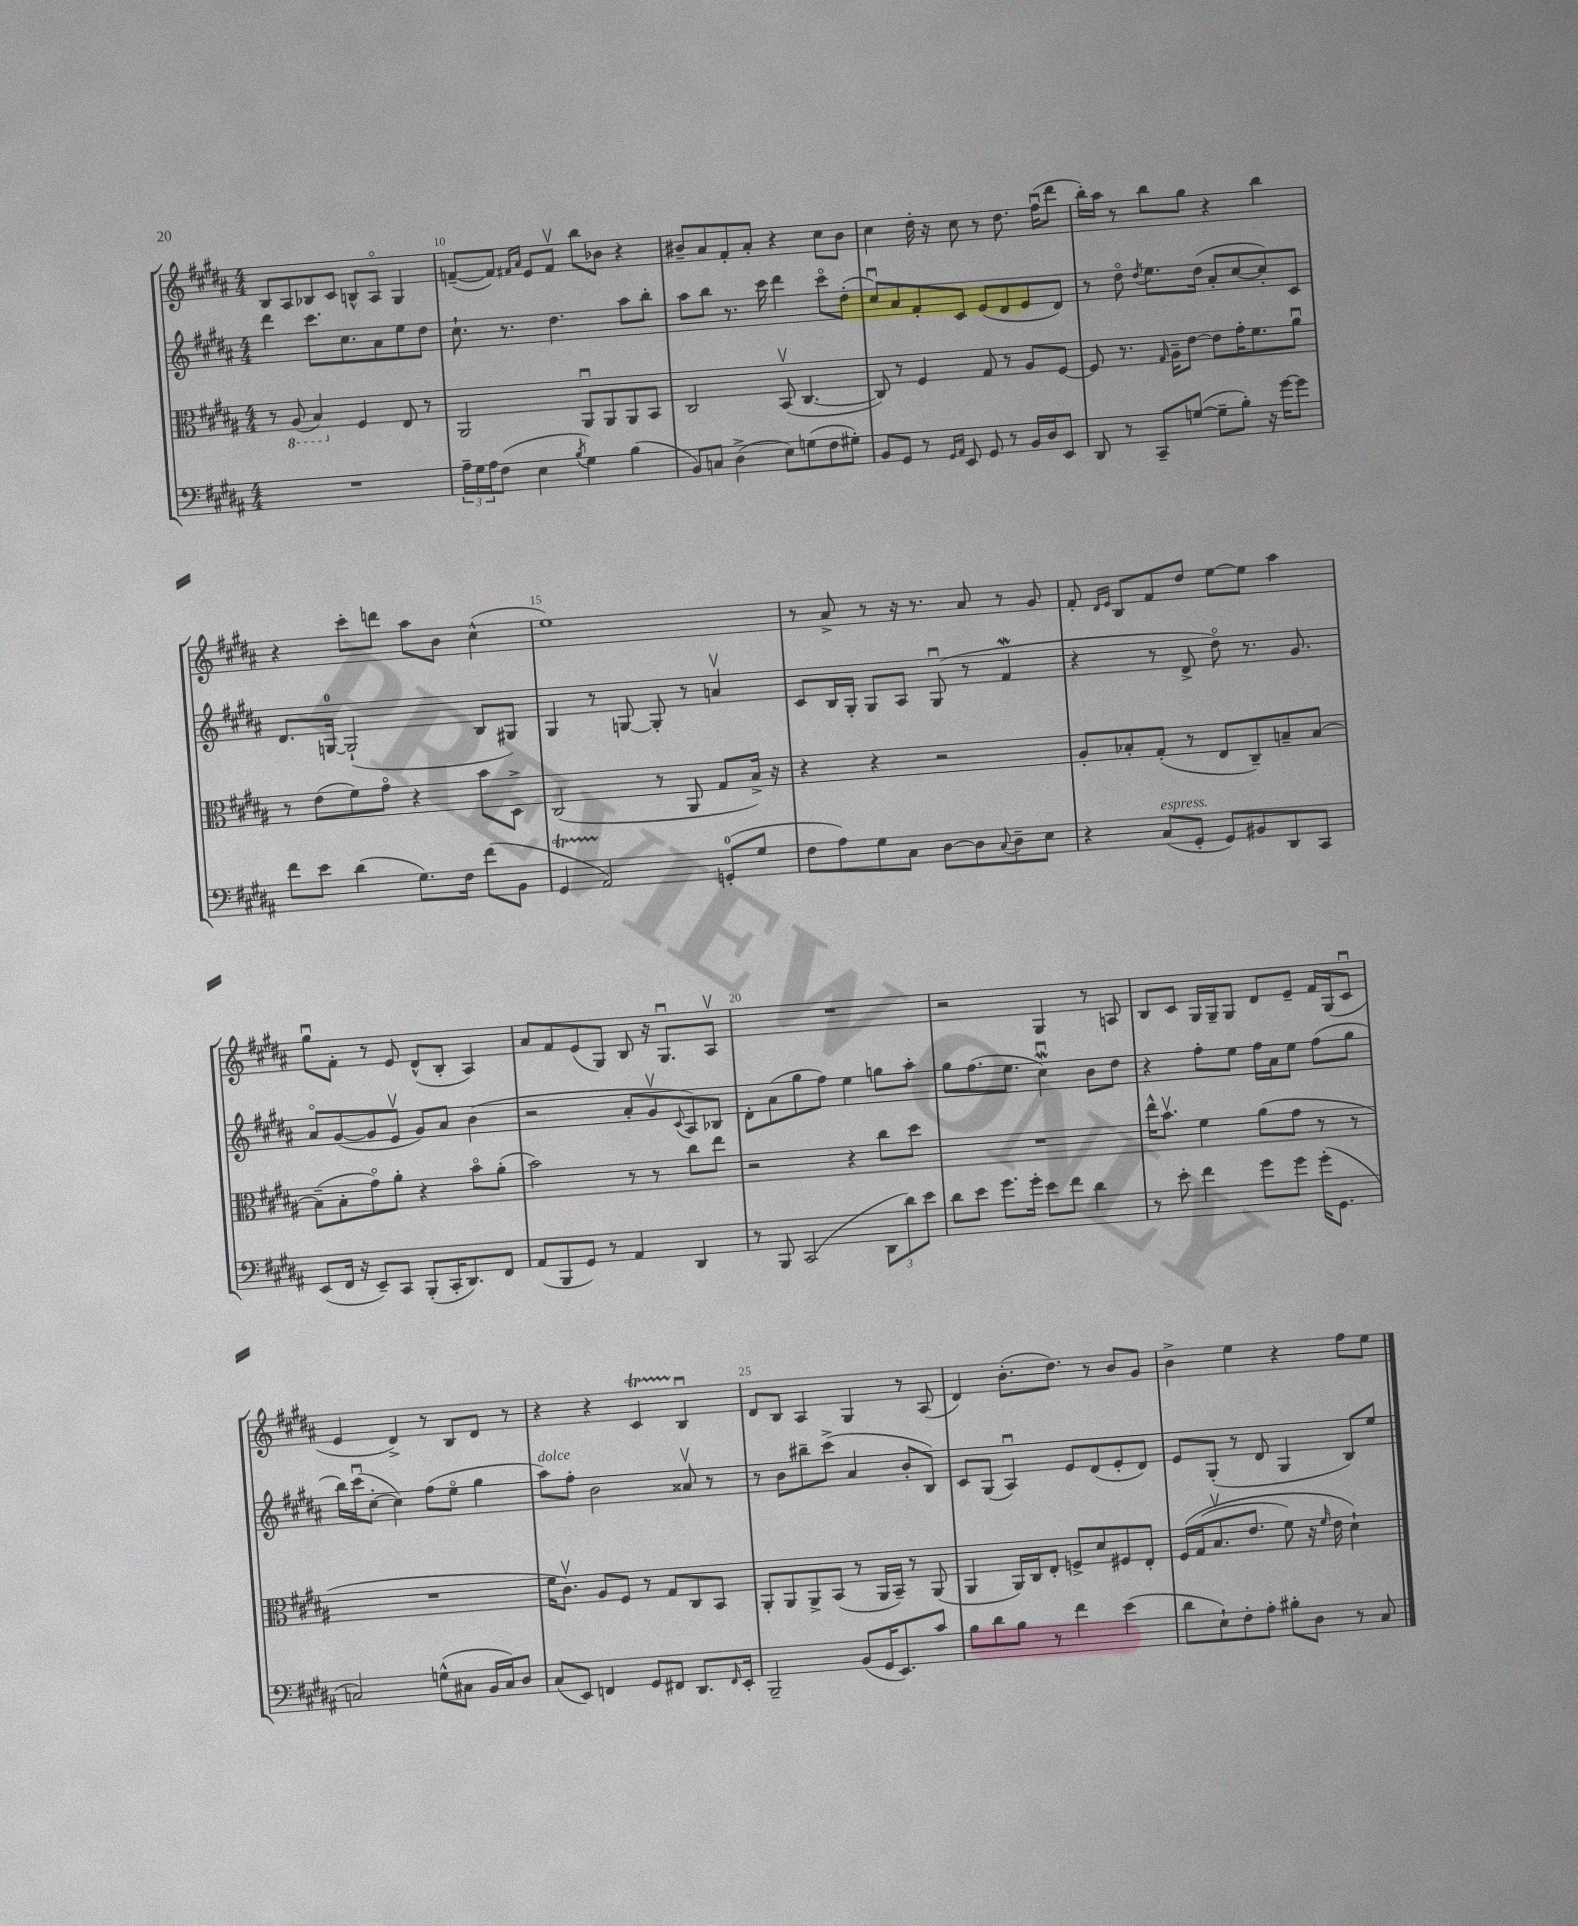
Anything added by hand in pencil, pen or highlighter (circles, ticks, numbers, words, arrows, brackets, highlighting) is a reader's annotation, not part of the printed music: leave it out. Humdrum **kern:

**kern	**kern	**kern	**kern
*part4	*part3	*part2	*part1
*staff4	*staff3	*staff2	*staff1
*clefF4	*clefC3	*clefG2	*clefG2
*k[f#c#g#d#a#]	*k[f#c#g#d#a#]	*k[f#c#g#d#a#]	*k[f#c#g#d#a#]
*M4/4	*M4/4	*M4/4	*M4/4
=9	=9	=9	=9
1r	8r	4ddd#\	8B/L
*	*8ba	*	*
.	(8AA#/	.	8A#/
.	4BB/)	8.ccc#\L	8B-X/
.	.	.	8c#/J
.	.	8.cc#\	.
*	*X8ba	*	*
.	4F#/	.	8Bn^^/L
.	.	8a#\	8A#/J
.	8E/	8ee\	4G#/
.	8r	8dd#\J	.
=10	=10	=10	=10
24A#~\LL	2AA#/	8.cc#`\	([8fn~/L
24G#\	.	.	.
24A#\J	.	.	.
(8F#\J	.	.	8f/J])
.	.	8.r	.
.	.	.	16qqf#X/LL
.	.	.	16qqa#/JJ
4E\	.	.	8e/L
.	.	4.dd#\	8f#v/J
8qB/	.	.	.
4G#\)	8AA#u/L	.	8bb\L
.	8AA#/	.	8b-X\J
(4B\	8AA#/	8aa#\L	4r
.	8BB/J	8bb'\J	.
=11	=11	=11	=11
8BB/L)	2C#/	8aa#\L	8b#X~/L
8Cn/J	.	8bb\J	8a#/
(4D#^\	.	8.r	8f#'/
.	.	.	8a#'/J
.	.	16ccc#\	.
8E\L)	(8BBv/	4ddd#\	4r
(8Gn\	[4.C#/	.	.
8F#\	.	8ccc#\L	8cc#\L
8G#X'\J)	.	(8dd#'\J	8b#\J
=12	=12	=12	=12
8BB/L	8C#/])	8cc#u/L)	4cc#\
8GG#/J	8r	8a#/	.
8r	4F#/	8f#'/	16dd#'\
.	.	.	16r
16qqGG#/LL	.	.	.
16qqAA#/JJ	.	.	.
8EE/	.	8c#/J	8cc#\
8GG#/	8G#/	(8e/L	8r
8r	8r	8d#/	8.dd#\
16BB/LL	8A#/L	8e/	.
16D#/J	.	.	(16ff#u\KL
8EE/J	[8F#/J	8d#/J)	8ddd#\J
=13	=13	=13	=13
8DD#/	8F#/]	8r	16bb'\LL)
.	.	.	16aa#\JJ
8r	8.r	8dd#\	8r
.	.	8qdd#/	.
8CC#~/L	.	8.ee\L	8bb\L
.	16qqG#/	.	.
.	16A#~\KL	.	.
([8Gn/J	[8e\J	.	8gg#\J
.	.	(16dd#\Jk	.
8G~\L]	8e\L]	8a#'/L	4r
8B'\J)	16g#'\K	[8cc#/	.
.	8.f#\	.	.
16r	.	8cc#'/])	4bb\
[16g#\KL	.	.	.
8g#\J]	8a#u\J	8c#/J	.
!!LO:LB:g=z
=14	=14	=14	=14
8f#\L	8r	8.d#/L	4r
8e\J	(8e\L	.	.
.	.	[16Gn/Jk	.
(4d#\	8f#\)	(2G`/]	8ccc#'\L
.	8g#\J	.	8dddn\J
8.G#\L)	4r	.	8aa#\L
.	.	.	8b\J
16F#\Jk	.	.	.
(8f#\L	8b\L	8B/L	(4cc#^^\
8BB\J	8D#^\J	8G#X/J)	.
=15	=15	=15	=15
4GG#T/	(2C#/	4G#/	1ee)
2AA#/)	.	8r	.
.	.	[8Gn/	.
.	8r	8G'/]	.
.	8AA#/	8r	.
(8GGn'/L	8G#/L	4anv/	.
8G#/J	16B^/Jk)	.	.
.	16r	.	.
=16	=16	=16	=16
8F#\L	4r	8c#/L	8r
8A#\)	.	16B/L	8a#^/
.	.	16G#'/JJ	.
8G#\	4r	8G#/L	8r
8C#\J	.	8A#/J	16r
.	.	.	8.r
[8D#\L	2r	(8G#u/	.
8D#\]	.	8r	8a#/
8qqC#/	.	.	.
8D#~\	.	4f#W/	8r
8E\J	.	.	8g#/
=17	=17	=17	=17
4r	8A#'/L	4r	8f#'/
.	.	.	16qqd#/LL
.	.	.	16qqe/JJ
.	8B-X'/	.	8B/L
!LO:TX:a:i:t=espress.	!	!	!
(8C#/L	(8G#'/J	8r	8f#/
8GG#'/J	8r	8d#^/	8dd#/J
8GG#/L)	8E/L	8dd#\)	[8ee\L
8BB#X/	8C#~/)	8.r	8ee\J]
8DD#/	8Bn~/	.	4aa#\
.	.	8.g#/	.
8CC#/J	[8B/J	.	.
!!LO:LB:g=z
=18	=18	=18	=18
(8EE/L	(8B~\L]	8a#/L	8gg#u\L
16FF#/Jk	8B'\	([8g#/	8f#'\J
16r	.	.	.
8EE~/L)	8g#\)	8g#/]	8r
8CC#/J	8a#'\J	8ev/J	8e/
(8BBB'/L	4r	8g#/L)	(8d#^^/L
16CC#'/K	.	8a#/J	8B'/J
8.DD#/)	.	.	.
.	8b\L	(4b\	4A#/)
8FF#/J	(8a#'\J	.	.
=19	=19	=19	=19
(8AA#/L	2b\)	2r	8a#/L
8BBB/	.	.	8f#/
8GG#/J)	.	.	(8e/
8r	.	.	8G#/J)
4AA#/	8r	8a#'/L	8B/
.	8r	8g#v/	16r
.	.	.	8.G#u/L
.	.	8qqc#/	.
4DD#/	8cc#\L	8A#/)	.
.	8ee\J	8B-X/J	8A#v/J
=20	=20	=20	=20
8r	2r	8d#'\L	1r
8BBB/	.	(8a#\	.
(2CC#/	.	8gg#\	.
.	.	8ff#\J)	.
.	4r	4ee\	.
12DD#\L	8cc#\L	8ggn\L	.
12d#\)	.	.	.
.	8dd#\J	8aa#'\J	.
12e\J	.	.	.
=21	=21	=21	=21
8d#\L	1r	8gg#\L	2r
8e\J	.	(8.ff#\	.
8.g#\L	.	.	.
.	.	8.ee\J	.
16g#'\Jk	.	.	.
8e\L	.	4cc#Wu\)	4G#/
8f#\J	.	.	.
4d#\	.	8b\L	8r
.	.	8dd#\J	8An/
=22	=22	=22	=22
8r	16ee^^\KL	4r	8B/L
.	8.bv\J	.	.
8e'\	.	.	8c#/J
4f#\	4f#\	8ff#'\L	16G#/LL
.	.	.	16G#~/J
.	.	8ee\J	8G#/J
8g#\L	(8a#\L	16ff#\LL	8d#/L
.	.	16a#\J	.
8g#\J	8g#\J	8ee\J	8e~/J
(16g#'\KL	8r	(8ff#\L	16f#/LL
8.GG#\J	.	.	(16G#/J
.	8r	8gg#\J	8c#u/J
!!LO:LB:g=z
=23	=23	=23	=23
2Cn/)	1r	16bb\LL)	4e/
.	.	(16ccc#u\J	.
.	.	[8cc#'\J	.
.	.	4cc#\])	4d#^/)
(8Gn^^\L	.	(8ff#\L	8r
8C#X\J	.	8ee\J	8B/L
16BB/LL	.	4gg#\	8d#/J
16C#/J)	.	.	.
8D#/J	.	.	8r
=24	=24	=24	=24
!	!	!LO:TX:a:i:t=dolce	!
(8C#/L	16f#\KL	8aa#\L)	4r
.	8.c#v\J)	.	.
8EE/J)	.	8ff#'\J	.
4FFn/	8A#/L	2b\	4r
.	8F#/J	.	.
8GG#/L	8r	.	4c#T/
8FF#X/J	8G#/L	.	.
8.DD#/L	8C#/	8a##Xv/	4Bu/
.	8BB/J	8r	.
16qqFF#/	.	.	.
16EE'/Jk	.	.	.
=25	=25	=25	=25
2BBB~/	8AA#'/L	8r	8d#/L
.	8AA#/	8b\L	8B/J
.	8AA#^/	8bb#X~\	4A#/
.	(8BB/J	(8ccc#^\J	.
(8BB/L	8r	4a#/	4G#/
16GG#/K	16AA#/LL	.	.
8.EE/)	16BB~/JJ)	.	.
.	8r	8b'/L	8r
8c#/J	(8AA#/	8B/J)	(8A#/
=26	=26	=26	=26
8B\L	4AA#/	8c#/L	4d#/)
8d#\	.	(8G#/J	.
8B\J	16AA#/LL)	4A#u/)	(8.b'\L
.	16C#/J	.	.
8r	8E'/J	.	.
.	.	.	8.dd#\J)
4f#\	8Fn^/L	8e/L	.
.	8d#/	(8d#/	8r
(4e\	8F#X/	8e'/	8b/L
.	8E'/J	8d#/J)	8g#/J
=27	=27	=27	=27
8d#\L	(16F#/LL	8e/L	4b^\
.	(16G#/J	.	.
8E`\)	8.Bv/	(8G#'/J	.
8F#'\	.	8r	4ee\
.	8.e/J	.	.
8A#'\J	.	8d#/	.
8B#X'\L	8f#\)	4G#/	4r
8D#\J	16r	.	.
.	16qqf#/	.	.
.	16e\	.	.
8r	4d#`\)	8B/L)	8ff#\L
8C#/	.	8ee/J	8ee\J
==	==	==	==
*-	*-	*-	*-
